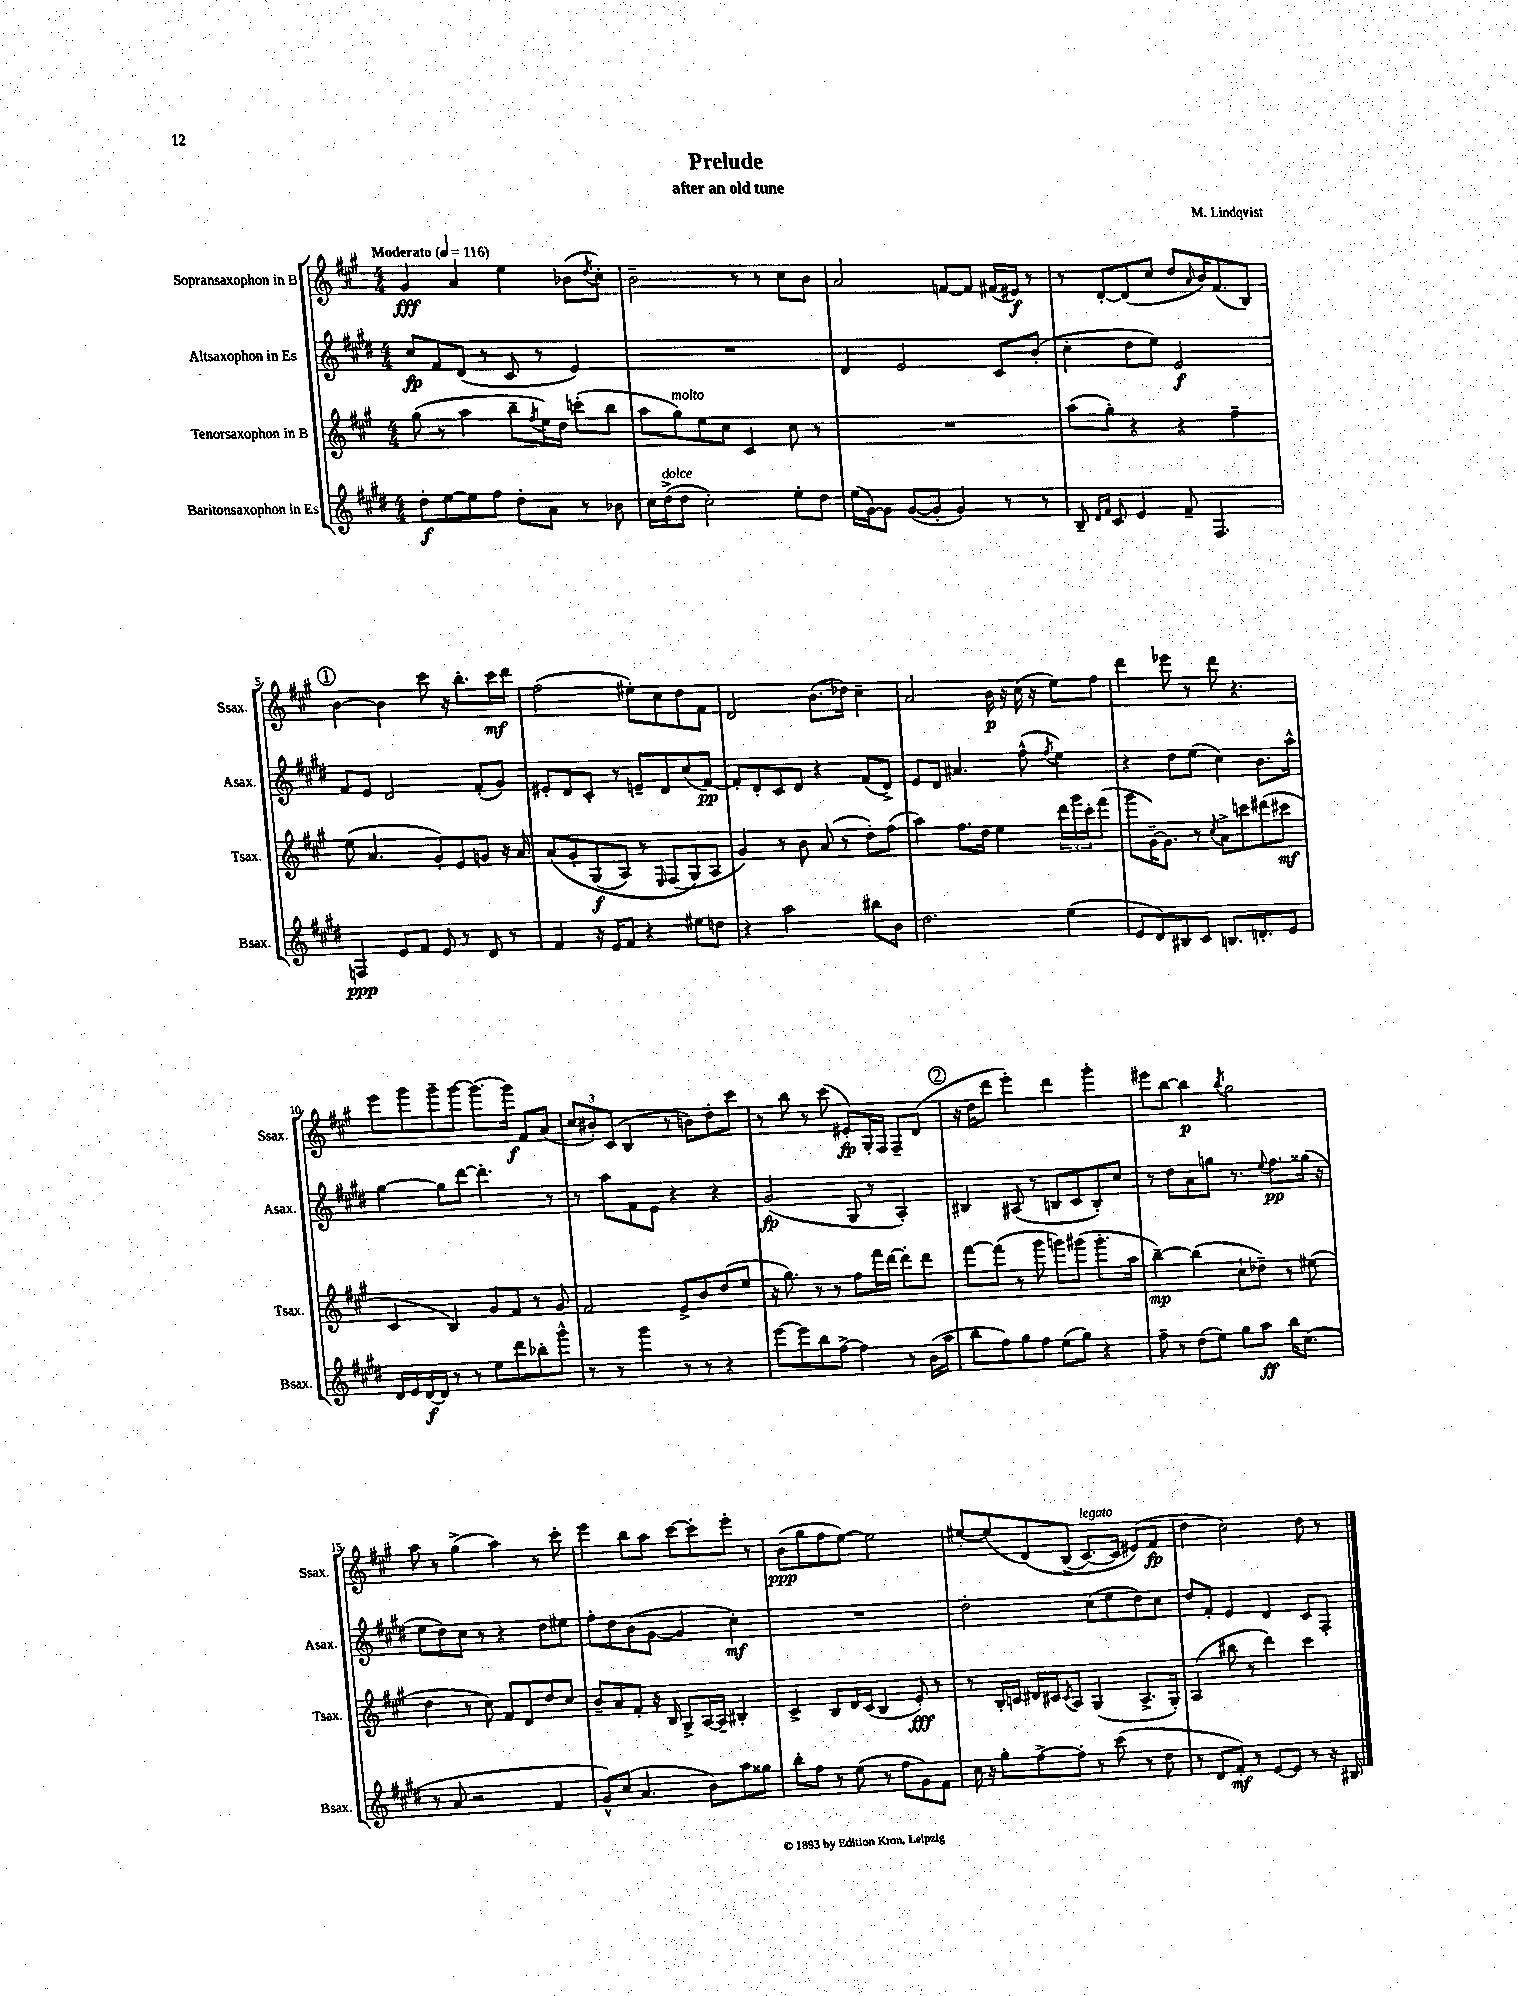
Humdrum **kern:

**kern	**dynam	**kern	**dynam	**kern	**dynam	**kern	**dynam
*part4	*part4	*part3	*part3	*part2	*part2	*part1	*part1
*staff4	*staff4	*staff3	*staff3	*staff2	*staff2	*staff1	*staff1
*I"Baritonsaxophon in Es	*	*I"Tenorsaxophon in B	*	*I"Altsaxophon in Es	*	*I"Sopransaxophon in B	*
*I'Bsax.	*	*I'Tsax.	*	*I'Asax.	*	*I'Ssax.	*
*clefG2	*	*clefG2	*	*clefG2	*	*clefG2	*
*k[f#c#g#d#]	*	*k[f#c#g#]	*	*k[f#c#g#d#]	*	*k[f#c#g#]	*
*M4/4	*	*M4/4	*	*M4/4	*	*M4/4	*
*MM116	*	*MM116	*	*MM116	*	*MM116	*
=1	=1	=1	=1	=1	=1	=1	=1
!	!	!	!	!	!	!LO:TX:a:B:t=Moderato	!
8dd#'\L	f	(8gg#\	.	8cc#/L	fp	4g#/	fff
[8ee\	.	8r	.	8f#/	.	.	.
8ee\]	.	4aa\	.	(8d#/J	.	4a/	.
8ff#\J	.	.	.	8r	.	.	.
8dd#'\L	.	8bb~\L	.	8c#/	.	4ee\	.
.	.	8qff#/	.	.	.	.	.
8a\J	.	16ee\L)	.	8r	.	.	.
.	.	16dd\JJ	.	.	.	.	.
8r	.	(8cccn'\L	.	4e/)	.	(8b-X\L	.
.	.	.	.	.	.	8qdd/	.
8b-X\	.	8bb\J	.	.	.	8cc#'\J)	.
=2	=2	=2	=2	=2	=2	=2	=2
16cc#\LL	.	8aa\L	.	1r	.	2b~\	.
!LO:TX:a:i:t=dolce	!	!	!	!	!	!	!
(16dd#^\J	.	.	.	.	.	.	.
!	!	!LO:TX:a:i:t=molto	!	!	!	!	!
8dd#\J	.	8gg#\)	.	.	.	.	.
2cc#'\)	.	8ee\	.	.	.	.	.
.	.	8cc#\J	.	.	.	.	.
.	.	4c#/	.	.	.	8r	.
.	.	.	.	.	.	8r	.
8ee'\L	.	8cc#\	.	.	.	8cc#\L	.
8dd#\J	.	8r	.	.	.	8b\J	.
=3	=3	=3	=3	=3	=3	=3	=3
(16ee\LL	.	1r	.	4d#/	.	2a/	.
[16g#\J)	.	.	.	.	.	.	.
8g#\J]	.	.	.	.	.	.	.
([8g#/L	.	.	.	2e/	.	.	.
8g#'/J]	.	.	.	.	.	.	.
4g#/)	.	.	.	.	.	[8fn/L	.
.	.	.	.	.	.	8f/J]	.
8r	.	.	.	8c#/L	.	(16f#X/LL	.
.	.	.	.	.	.	16e#X/JJ)	f
8r	.	.	.	(8b'/J	.	8r	.
=4	=4	=4	=4	=4	=4	=4	=4
8B~/	.	(8aa\L	.	4cc#'\	.	8r	.
16qqd#/LL	.	.	.	.	.	.	.
16qqf#/JJ	.	.	.	.	.	.	.
8c#/	.	8gg#'\J)	.	.	.	[8d'/L	.
4e/	.	4r	.	8dd#\L	.	(8d/]	.
.	.	.	.	8ee\J)	.	8cc#/J	.
8f#~/	.	4r	.	2e/	f	8dd/L	.
.	.	.	.	.	.	16qqa/	.
4.F#/	.	.	.	.	.	16b/K)	.
.	.	.	.	.	.	(8.f#/	.
.	.	4ff#~\	.	.	.	.	.
.	.	.	.	.	.	8B/J)	.
!!LO:LB:g=z
!!LO:REH:place=s1:t=1
=5	=5	=5	=5	=5	=5	=5	=5
4Fn/	ppp	(8ee\	.	8f#/L	.	[4b\	.
.	.	4.a/	.	8e/J	.	.	.
8e/L	.	.	.	2d#/	.	4b\]	.
8f#/J	.	.	.	.	.	.	.
8e/	.	8g#'/L)	.	.	.	8ccc#\	.
8r	.	8e/	.	.	.	16r	.
.	.	.	.	.	.	8.bb'\L	.
8d#/	.	8gn/J	.	(8f#'/L	.	.	.
8r	.	16r	.	8g#/J)	.	16ccc#\L	mf
.	.	16a/	.	.	.	16ddd\JJ	.
=6	=6	=6	=6	=6	=6	=6	=6
4f#/	.	(8a/L	.	8e#X'/L	.	(2ff#\	.
.	.	8g#'/	.	8d#/	.	.	.
16r	.	(8G#/	f	8c#'/J	.	.	.
16e/KL	.	.	.	.	.	.	.
8f#/J	.	8A/J)	.	8r	.	.	.
4r	.	8r	.	8en~/L	.	8ee#X'\L)	.
.	.	16qqE/	.	.	.	.	.
.	.	(8F#/L	.	8d#/	.	8cc#\	.
8ee#X\L	.	8G#/)	.	(8cc#/	.	8dd\	.
8ddn\J	.	8A/J	.	[8f#/J)	pp	8f#\J	.
=7	=7	=7	=7	=7	=7	=7	=7
4r	.	4g#/)	.	8f#'/L]	.	2d/	.
.	.	.	.	8d#'/	.	.	.
2aa\	.	8r	.	8c#/	.	.	.
.	.	8b\	.	8d#/J	.	.	.
.	.	(8a/	.	4r	.	(8.b\L	.
.	.	8r	.	.	.	.	.
.	.	.	.	.	.	16dd-X\Jk)	.
8bb#X\L	.	8dd'\L)	.	(8f#/L	.	4cc#~\	.
8b\J	.	(8ff#\J	.	8d#^/J)	.	.	.
=8	=8	=8	=8	=8	=8	=8	=8
2.dd#\	.	4aa\)	.	8e/L	.	2a/	.
.	.	.	.	8d#/J	.	.	.
.	.	8.ff#\L	.	4.a#X/	.	.	.
.	.	16dd\Jk	.	.	.	.	.
.	.	4ee\	.	.	.	16b\	p
.	.	.	.	.	.	16r	.
.	.	.	.	(8ff#^^\	.	(16cc#\	.
.	.	.	.	.	.	16r	.
.	.	.	.	8qff#/	.	.	.
(4ee\	.	24ddd\LL	.	4ee\)	.	8ee\L)	.
.	.	24ggg#\	.	.	.	.	.
.	.	24ccc#'\J	.	.	.	.	.
.	.	(8fff#\J	.	.	.	8ff#\J	.
=9	=9	=9	=9	=9	=9	=9	=9
8e/L	.	8ggg#\L	.	4r	.	4ddd\	.
8d#/)	.	[16g#~\K)	.	.	.	.	.
.	.	8.g#\J]	.	.	.	.	.
8B#X/	.	.	.	8dd#\L	.	8eee-X\	.
8c#/J	.	8r	.	(8ee\J	.	8r	.
.	.	8qcc#/	.	.	.	.	.
8.Bn/L	.	8a^\L	.	4cc#\)	.	8ddd\	.
.	.	8cccn\	.	.	.	4.r	.
8.dn'/	.	.	.	.	.	.	.
.	.	(8ddd#X\	.	8.b\L	.	.	.
8e/J	.	8ccc#X\J	mf	.	.	.	.
.	.	.	.	16aa^^\Jk	.	.	.
!!LO:LB:g=z
=10	=10	=10	=10	=10	=10	=10	=10
16d#/LL	.	4c#/	.	[4gg#\	.	8eee\L	.
16e/	.	.	.	.	.	.	.
[16d#/	f	.	.	.	.	8ggg#\	.
16d#/JJ]	.	.	.	.	.	.	.
8r	.	4B/)	.	8gg#\L]	.	8ggg#~\	.
8r	.	.	.	[8ddd#\J	.	[8ggg#\J	.
8ee\L	.	8g#/L	.	4.ddd#'\]	.	8.ggg#\L_	.
8ddd#\	.	8f#/J	.	.	.	.	.
.	.	.	.	.	.	16ggg#\Jk]	f
8bb-X'\	.	8r	.	.	.	8f#/L	.
8ggg#^^\J	.	8g#/	.	8r	.	(8a/J	.
=11	=11	=11	=11	=11	=11	=11	=11
8r	.	2f#/	.	8r	.	12cc#/L	.
.	.	.	.	.	.	12b#X'/)	.
8r	.	.	.	8aa\L	.	.	.
.	.	.	.	.	.	(12c#/J	.
4ggg#\	.	.	.	8f#\	.	4B/	.
.	.	.	.	8e\J	.	.	.
8r	.	8e^/L	.	4r	.	8r	.
8r	.	8b/	.	.	.	8bn\L)	.
4r	.	(8dd/	.	4r	.	8dd'\	.
.	.	8ee/J	.	.	.	8ccc#\J	.
=12	=12	=12	=12	=12	=12	=12	=12
[8eee\L	.	16r	.	(2g#/	fp	8r	.
.	.	8.gg#\)	.	.	.	.	.
8eee\]	.	.	.	.	.	8bb\	.
8bb\	.	8r	.	.	.	8r	.
[8ff#^\J	.	8r	.	.	.	(8ccc#\	.
4ff#\]	.	8ff#\L	.	8G#/	.	8e#X'/L)	fp
.	.	16fff#\L	.	8r	.	16G#'/L	.
.	.	[16ddd\JJ	.	.	.	16F#/JJ	.
8r	.	8ddd'\L]	.	4A'/)	.	8F#~/L	.
(16b\LL	.	8ddd\J	.	.	.	(8d/J	.
16aa\JJ	.	.	.	.	.	.	.
!!LO:REH:place=s1:t=2
=13	=13	=13	=13	=13	=13	=13	=13
8bb\L	.	[8fff#\L	.	4B#X/	.	16r	.
.	.	.	.	.	.	16dd\KL	.
8ff#\)	.	(8fff#\J]	.	.	.	8ddd\J	.
8gg#\	.	8r	.	(8A#X/	.	4eee'\)	.
8ff#\J	.	8ggg#\	.	8r	.	.	.
(8ee\L	.	8gggn\L)	.	8Bn/L	.	4ddd\	.
8gg#\J)	.	(8ggg#X\J	.	8c#/	.	.	.
4r	.	8.ggg#'\L	.	8B'/)	.	4ggg#'\	.
.	.	.	.	8cc#/J	.	.	.
.	.	16aa\Jk	.	.	.	.	.
=14	=14	=14	=14	=14	=14	=14	=14
8ff#~\	.	[4bb~\)	mp	8r	.	8eee#X\L	.
8r	.	.	.	8dd#\L	.	[8bb\J	.
(8dd#\L	.	(4bb\]	.	8a\	.	4bb\]	p
8ee\J)	.	.	.	8ggn\J	.	.	.
.	.	.	.	.	.	8qbb/	.
8gg#\L	.	8cc#`\L	.	8.r	.	2gg#\	.
8aa\J	ff	8dd-X~\J)	.	.	.	.	.
.	.	.	.	8qqee/	.	.	.
.	.	.	.	8.ff#\L	pp	.	.
16bb\KL	.	8r	.	.	.	.	.
(8.cc#\J	.	.	.	.	.	.	.
.	.	(8ee#X\	.	(16gg##X\Jk	.	.	.
.	.	.	.	16r	.	.	.
!!LO:LB:g=z
=15	=15	=15	=15	=15	=15	=15	=15
8r	.	4dd\	.	8ee\L	.	8aa\	.
8a/	.	.	.	8dd#\)	.	8r	.
2r	.	8r	.	8cc#\J	.	(4gg#^\	.
.	.	8cc#\)	.	8r	.	.	.
.	.	8f#/L	.	4r	.	4aa\)	.
.	.	8d/	.	.	.	.	.
4f#/	.	8dd/	.	8dd#\L	.	8r	.
.	.	8cc#/J	.	8ee#X\J	.	8ccc#'\	.
=16	=16	=16	=16	=16	=16	=16	=16
8g#^^/L)	.	8b~/L	.	8ff#'\L	.	4eee\	.
(8cc#/J	.	8a/	.	8dd#\	.	.	.
4.a/	.	8f#'/J	.	(8b\	.	8bb\L	.
.	.	16r	.	[8g#\J	.	8aa\J	.
.	.	16B/	.	.	.	.	.
.	.	8G#^/L	.	4g#/]	.	[8ccc#\L	.
8b\L)	.	[16A/L	.	.	.	8ccc#'\]	.
.	.	16A~/JJ]	.	.	.	.	.
8aa\	.	4B#X'/	.	4cc#'\)	mf	8eee'\J	.
8gg##X\J	.	.	.	.	.	8r	.
=17	=17	=17	=17	=17	=17	=17	=17
8bb'\L	.	4c#^/	.	1r	.	(8b\L	ppp
8ff#\J	.	.	.	.	.	8gg#\	.
8r	.	8B/L	.	.	.	8ff#\	.
(8ee\	.	16d/L	.	.	.	[8ee\J)	.
.	.	(16c#/JJ	.	.	.	.	.
8r	.	4B/	.	.	.	2ee\]	.
8ff#\L	.	.	.	.	.	.	.
8g#\)	.	8e'/)	fff	.	.	.	.
8f#\J	.	8r	.	.	.	.	.
=18	=18	=18	=18	=18	=18	=18	=18
16cc#\	.	8r	.	2dd#'\	.	[8ee#X'/L	.
16r	.	.	.	.	.	.	.
8gg#'\L	.	16B'/LL	.	.	.	(8ee#/]	.
.	.	16cn/JJ	.	.	.	.	.
[8ff#^\	.	16d#X/LL	.	.	.	(8d/)	.
.	.	16c#X/J	.	.	.	.	.
.	.	8qc#/	.	.	.	.	.
8ff#'\J]	.	8A/J	.	.	.	(8B^/J	.
!	!	!	!	!	!	!LO:TX:a:i:t=legato	!
8r	.	(4G#/	.	(8cc#\L	.	[8.c#/L)	.
(8ccc#\	.	.	.	8ee\	.	.	.
.	.	.	.	.	.	16c#/Jk]	.
8r	.	8.A^/L	.	8dd#\)	.	(8e#X/L)	.
8dd#\	.	.	.	8cc#\J	.	8f#/J	fp
.	.	16G#'/Jk)	.	.	.	.	.
=19	=19	=19	=19	=19	=19	=19	=19
8r	.	(4A/	.	8dd#/L	.	4dd\	.
8d#/L	.	.	.	8f#'/J	.	.	.
8f#'/J)	mf	8bb#X\	.	4e/	.	2cc#\)	.
8r	.	8r	.	.	.	.	.
[8e/L	.	4ddd\)	.	4d#/	.	.	.
8e/J]	.	.	.	.	.	.	.
8r	.	4ccc#\	.	8c#/L	.	8dd\	.
16r	.	.	.	8F#'/J	.	8r	.
16B#X/	.	.	.	.	.	.	.
==	==	==	==	==	==	==	==
*-	*-	*-	*-	*-	*-	*-	*-
